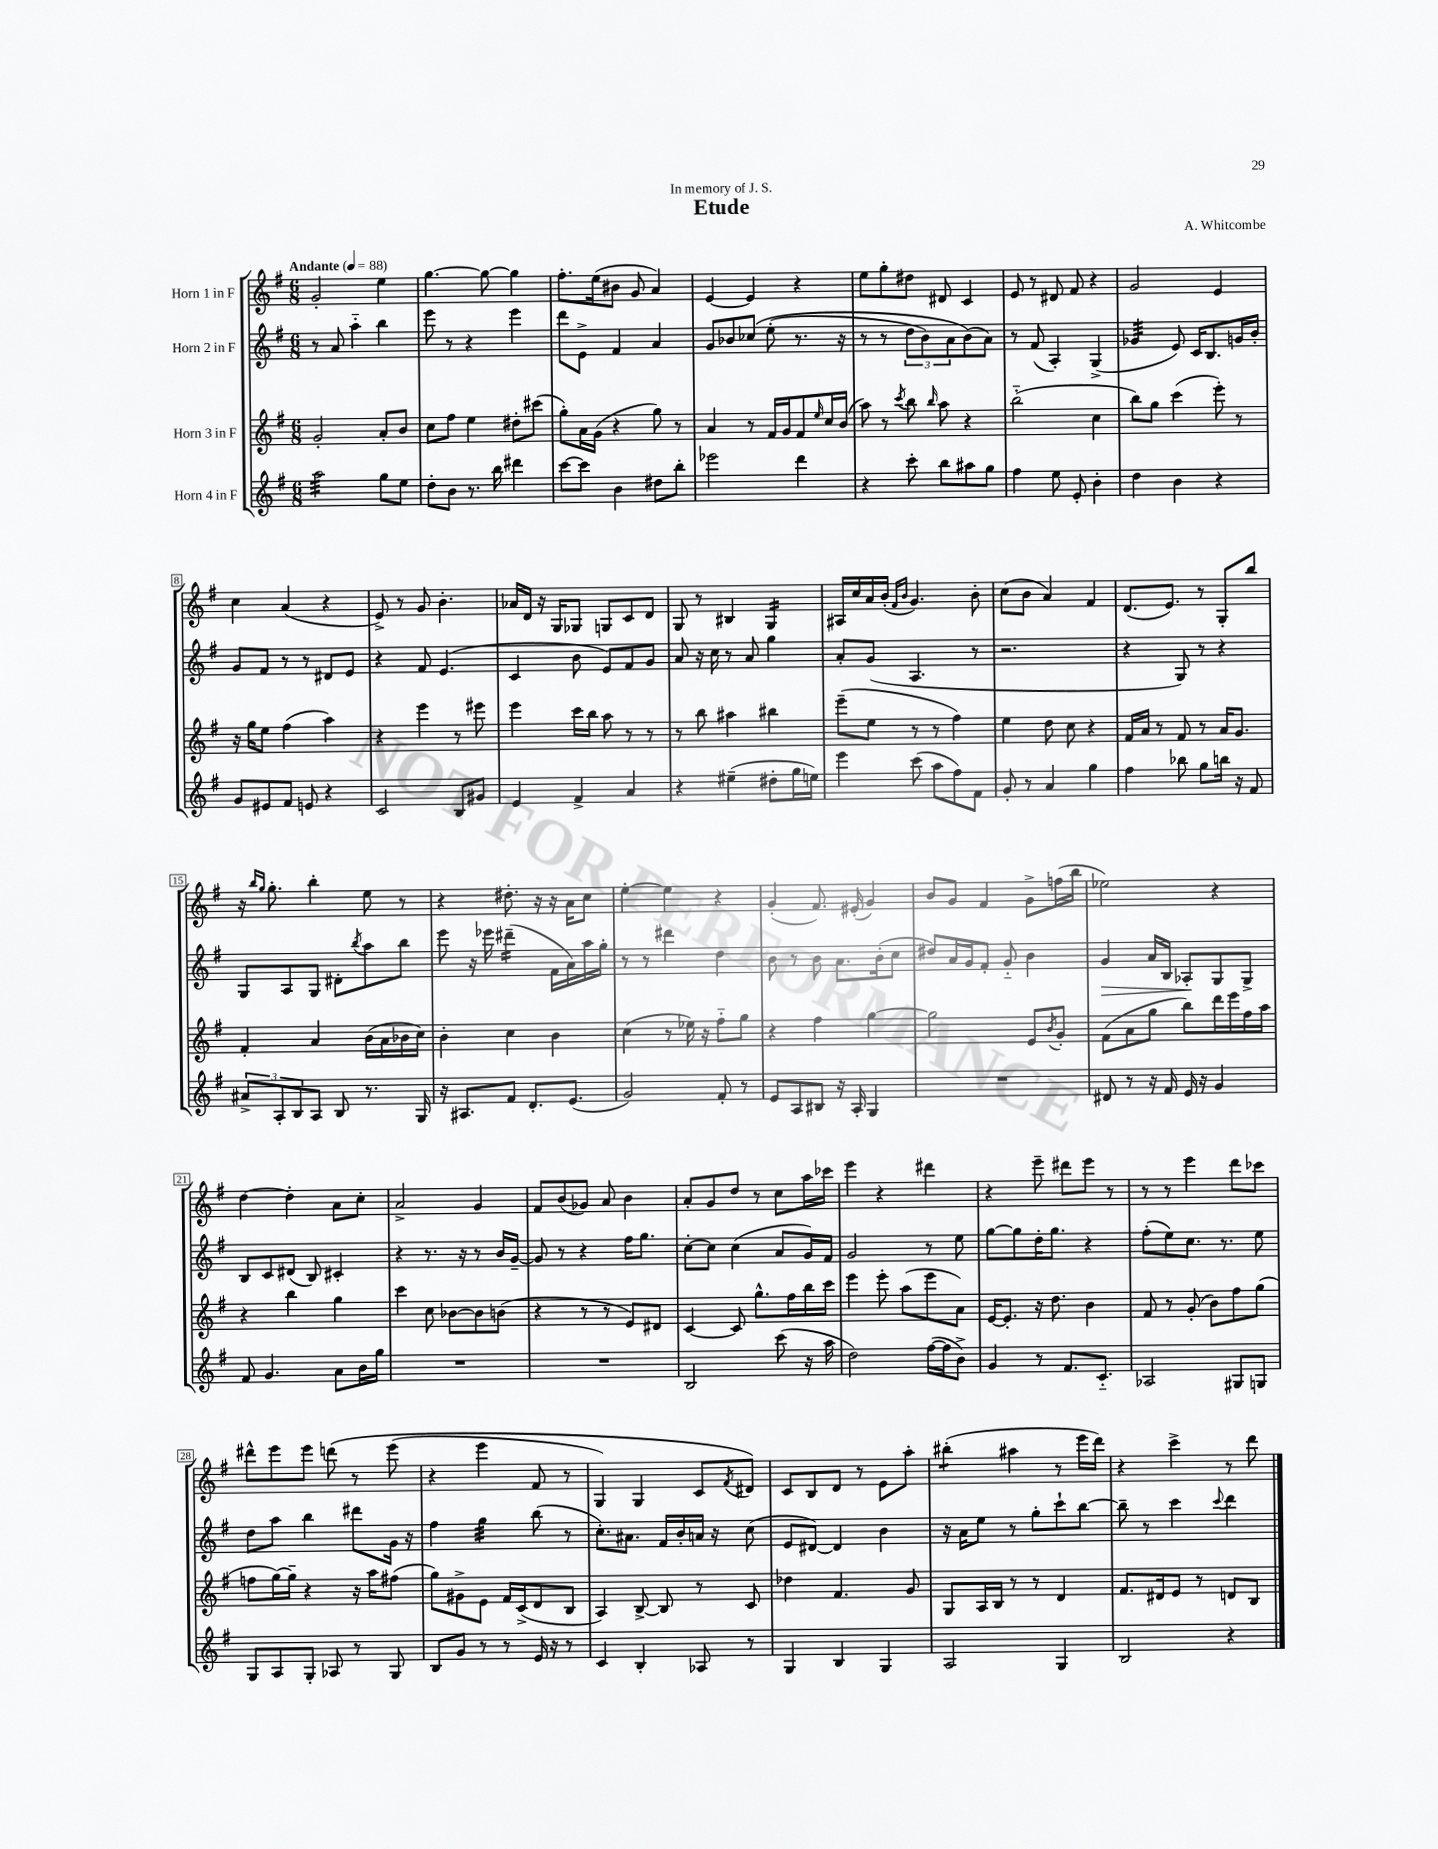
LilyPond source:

\header { title = "Etude" composer = "A. Whitcombe" dedication = "In memory of J. S." }
<<
\new StaffGroup <<
\new Staff = "s0" \with { instrumentName = "Horn 1 in F" } {
    \clef treble \key g \major \numericTimeSignature \time 6/8 \tempo "Andante" 4 = 88
    g'2-. e''4 |
    g''4.~ g''8~ g''4 |
    fis''8.-. e''16( bis'8 g'8 a'4) |
    e'4~ e'4 r4 |
    e''8 g''8-. dis''8 dis'8 c'4 |
    e'8 r8 dis'8 fis'8 r4 |
    g'2 e'4 |
    c''4 a'4( r4 |
    e'8->) r8 g'8 b'4.-. |
    aes'16 d'16 r16 g16 ges8 g8 c'8 d'8 |
    g8 r8 bis4 g4:16 |
    ais16 c''16 a'16 b'16-.( \grace { fis'16 b'16 } g'4.) b'8-. |
    c''8( b'8 a'4) fis'4 |
    d'8.( e'8.) r8 g8-. b''8 |
    r16 \grace { b''16 g''16 } g''8.-. b''4-. e''8 r8 |
    r4 dis''8.-. r16 r16 a'16 c''8 |
    e''4~-. e''4 r4 |
    g'4-.( fis'8.) eis'16-.( g'4) |
    b'8 g'8 fis'4 g'8-> f''16( b''16 |
    ees''2) r4 |
    d''4~ d''4-. a'8 c''8-. |
    a'2-> g'4 |
    fis'8 b'8( ges'8) a'8 b'4 |
    a'8-. g'8 d''8 r8 c''8 a''16 ces'''16 |
    e'''4 r4 dis'''4 |
    r4 e'''8-- dis'''8 e'''8 r8 |
    r8 r8 e'''4 d'''8 ces'''8 |
    dis'''8-^ e'''8 e'''8 d'''8\( r8 e'''8( |
    r4 e'''4 fis'8 r8 |
    g4) g4 c'8 \acciaccatura { fis'8 } dis'8\) |
    c'8 b8 d'8 r8 e'8 a''8-. |
    bis''4:8-.( ais''4 r8 e'''16 d'''16) |
    r4 c'''4-> r8 d'''8 \bar "|." |
}
\new Staff = "s1" \with { instrumentName = "Horn 2 in F" } {
    \clef treble \key g \major \numericTimeSignature \time 6/8
    r8 a'8 a''4-_ b''4 |
    e'''8 r8 r4 e'''4 |
    d'''8 e'8-> fis'4 a'4 |
    g'8 bes'8 ces''8\( e''8-.( r8. r16 |
    r8 r8 \tuplet 3/2 { d''8 b'8) a'8 } b'8(\) a'8) |
    r8 fis'8( a4-.) g4->( |
    ges'4:32 e'8) c'16 b8. g'16 b'16-. |
    g'8 fis'8 r8 r8 dis'8 e'8 |
    r4 fis'8 e'4.( |
    c'4 b'8 e'8) fis'8 g'8 |
    a'8 r16 c''16 r8 a'8 g''4 |
    a'8-. g'8( a4. r8 |
    r2. |
    r4 g8) r8 r4 |
    g8 a8 g8 dis'8-. \acciaccatura { b''8 } a''8 b''8 |
    e'''8 r16 ees'''16 dis'''4:16--( fis'16 a'16) a''16 g''16-. |
    r8 r8 dis'''4 d''4 |
    b'8 r8 b'8 a'8. b'16-.( c''8 |
    dis''8) a'16 g'16 fis'8-. g'8-_ b'4 |
    g'4\> a'16 b16 aes8-.\! g8 g8-> |
    b8 c'8 dis'8( b8) cis'4-. |
    r4 r8. r16 r8 b'16 g'16~-- |
    g'8 r8 r4 fis''16 g''8. |
    c''8~-. c''8 c''4( a'8 g'16) fis'16 |
    g'2 r8 e''8 |
    g''8~ g''8 d''16-. g''8. r4 |
    fis''8-.( e''8) c''8. r8. e''8 |
    d''8 a''8 b''4 dis'''8 g'16 r16 |
    fis''4 g''4:32 b''8( r8 |
    c''8.-.) ais'8. fis'16 b'16-. a'16 r16 c''8( |
    e'8 dis'8~) dis'4 b'4 |
    r16 a'16 e''8 r8 g''8-. c'''8-! b''8~ |
    b''8-- r8 c'''4 \appoggiatura { c'''8 } d'''4 \bar "|." |
}
\new Staff = "s2" \with { instrumentName = "Horn 3 in F" } {
    \clef treble \key g \major \numericTimeSignature \time 6/8
    g'2-. a'8-. b'8 |
    c''8 fis''8 e''4 dis''8-. cis'''8( |
    g''8-.) a'16 g'16( r4 g''8) r8 |
    a'4 r8 fis'16 g'16 fis'8 \grace { e''16 } c''16 b'16( |
    a''8) r8 \acciaccatura { c'''8 } b''8 \grace { b''16 } a''8 r4 |
    b''2-_( c''4 |
    b''8) g''8 c'''4( e'''8-.) r8 |
    r16 g''16 e''8 fis''4( a''4) |
    r4 e'''4 r8 eis'''8 |
    e'''4 c'''16 b''16 a''8 r8 r8 |
    r8 b''8 ais''4 bis''4 |
    e'''8--( e''8 r8 r8 fis''4) |
    e''4 d''8 c''8 r4 |
    fis'16 a'16 r8 fis'8 r8 a'16 g'8. |
    fis'4-. a'4 b'16( a'16 bes'16 c''16) |
    b'4-. c''4 b'4 |
    c''4( r8 ees''16) r16 fis''8-_ g''8 |
    r4 fis''4 g''4~ |
    g''2 e'8 \acciaccatura { b'8 } g'8-. |
    fis'8( a'8 g''8 b''8) d'''16 e'''16 fis''16 a''16 |
    r4 b''4 g''4 |
    c'''4 c''8 bes'8~ bes'8 b'8( |
    r4 r8 r8 e'8) dis'8 |
    c'4~ c'8 g''8.-^ fis''16 b''16 c'''16 |
    e'''4 e'''8-. a''8( e'''8 a'8) |
    e'16~ e'8.-. r16 d''8. b'4 |
    fis'8 r8 g'8-.( b'8) fis''8 g''8( |
    f''8 g''16~) g''16-- r4 r16 a''16 fis''8( |
    g''8) gis'8-> e'8 fis'16 c'16->( d'8 b8 |
    a4) b8~-> b8 r8 c'8 |
    des''4 fis'4. g'8 |
    g8 a16 b16 r8 r8 d'4 |
    fis'8. dis'16 e'8 r8 d'8 b8 \bar "|." |
}
\new Staff = "s3" \with { instrumentName = "Horn 4 in F" } {
    \clef treble \key g \major \numericTimeSignature \time 6/8
    a''2:32 g''8 e''8 |
    d''8-. b'8 r8. b''16 dis'''4 |
    c'''8~ c'''8 b'4 dis''8 b''8-. |
    ees'''2 d'''4 |
    r4 c'''8-. b''8 ais''8 g''8 |
    fis''4 e''8 e'8-. b'4-. |
    d''4 b'4 r4 |
    g'8 eis'8 fis'8 e'8 r4 |
    c'2 b8 gis'8 |
    e'4 fis'4-> a'4 |
    r4 eis''4--( dis''8-. g''16 e''16) |
    e'''4 c'''8( a''8 fis''8) fis'8 |
    g'8-. r8 a'4 g''4 |
    fis''4 bes''8 g''8 b''16 r16 fis'8 |
    \tuplet 3/2 { ais'8-> a8-. b8 } a8 b8 r8. g16 |
    r16 ais8. fis'8 d'8.-. e'8.( |
    g'2) fis'8-. r8 |
    e'8 a8 bis8 r16 a16-. g4 |
    R2. |
    dis'8 r8 r16 fis'16 e'16 r16 g'4 |
    fis'8 g'4. a'8 b'16 g''16 |
    R2. |
    R2. |
    b2 c'''8( r16 a''16 |
    d''2) fis''16~( fis''16 b'8->) |
    g'4 r8 fis'8. c'8.-_ |
    aes2 gis8 g8 |
    g8 a8 g8-. aes8 r8 g8 |
    b8 g'8 r8 r8 e'16 r16 r8 |
    c'4 b4-. aes8 r8 |
    g4 b4 g4 |
    a2 g4 |
    b2 r4 \bar "|." |
}
>>
>>
\layout { \context { \Score \override BarNumber.stencil = #(make-stencil-boxer 0.1 0.3 ly:text-interface::print) } }
